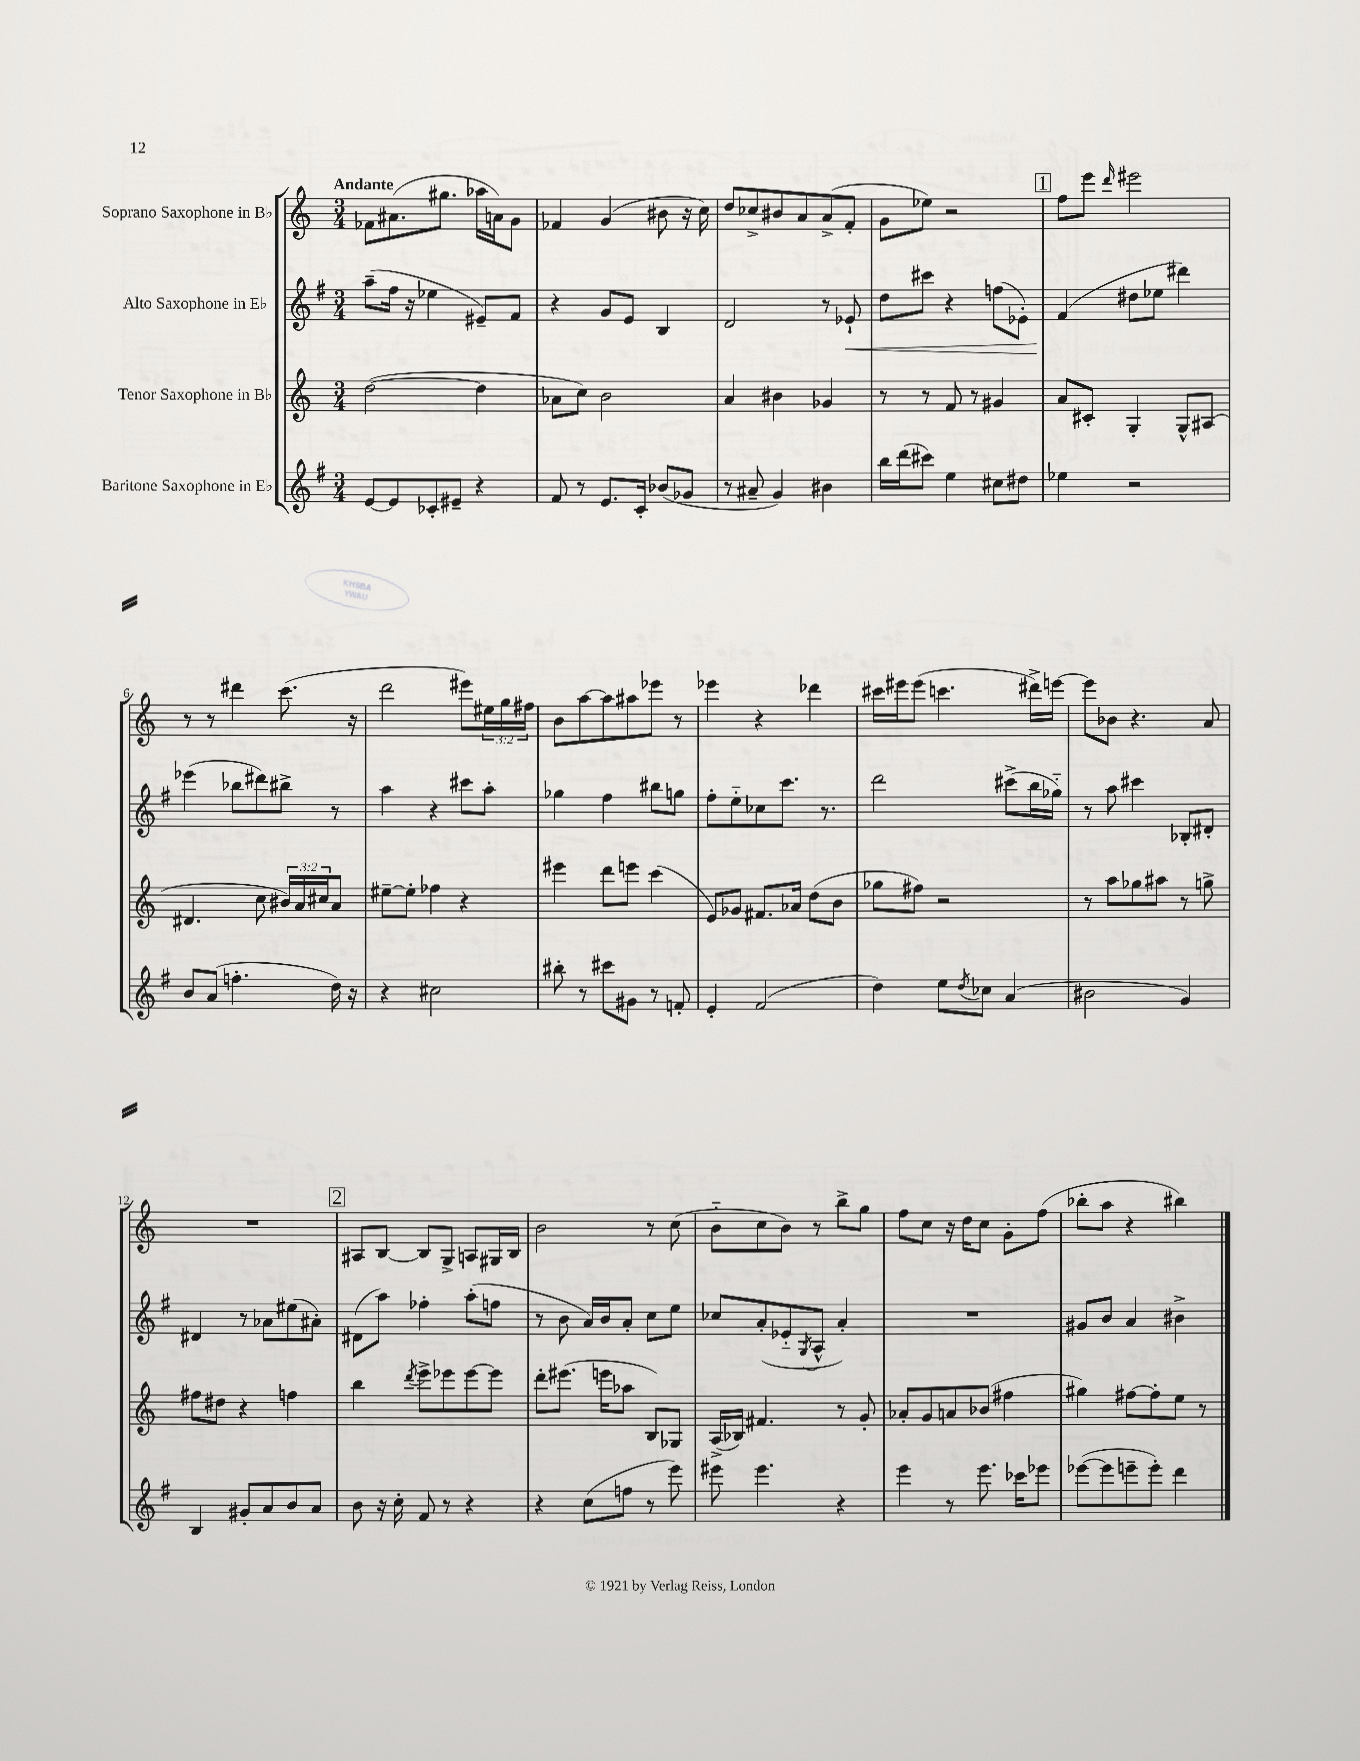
<<
\new StaffGroup <<
\new Staff = "s0" \with { instrumentName = "Soprano Saxophone in Bb" } {
    \clef treble \key c \major \numericTimeSignature \time 3/4 \override Staff.TupletNumber.text = #tuplet-number::calc-fraction-text \tempo "Andante"
    fes'8 ais'8.( gis''8. aes''16 a'16) g'8 |
    fes'4 g'4( bis'8 r16 c''16) |
    d''8 ces''8-> bis'8 a'8 a'8->( f'8-. |
    g'8 ees''8) r2 |
    \mark \markup { \box "1" } f''8 e'''8 \grace { d'''16 } eis'''2 |
    r8 r8 dis'''4 c'''8.( r16 |
    d'''2 eis'''8) \tuplet 3/2 { eis''16 g''16 fis''16 } |
    b'8 a''8~ a''8 ais''8 ees'''8 r8 |
    ees'''4 r4 des'''4 |
    cis'''16 eis'''16 eis'''8( c'''4. dis'''16->) e'''16~ |
    e'''8 bes'8 r4. a'8 |
    R2. |
    \mark \markup { \box "2" } ais8 b8~ b8 g8-> a8 gis16 b16 |
    b'2 r8 c''8( |
    b'8-_ c''8 b'8) r8 b''8-> g''8 |
    f''8 c''8 r16 d''16 c''8 g'8-. f''8( |
    bes''8-. a''8 r4 bis''4) \bar "|." |
}
\new Staff = "s1" \with { instrumentName = "Alto Saxophone in Eb" } {
    \clef treble \key g \major \numericTimeSignature \time 3/4
    a''8--( fis''16 r16 ees''4 eis'8--) fis'8 |
    r4 g'8 e'8 b4 |
    d'2 r8 ees'8-!\< |
    d''8 cis'''8 r4 f''8( ees'8-.) |
    \mark \markup { \box "1" } fis'4\!( dis''8 ees''8 dis'''4) |
    ees'''4( bes''8 dis'''8) bis''8-> r8 |
    a''4 r4 cis'''8 a''8-. |
    ges''4 fis''4 bis''8 g''8 |
    fis''8-. e''8-_ ces''8 c'''8. r8. |
    d'''2 cis'''8->( b''16 ges''16-_) |
    r8 a''8 cis'''4 bes8-. dis'8-. |
    dis'4 r8 aes'8 eis''8( ais'8-.) |
    \mark \markup { \box "2" } dis'8( a''8) fes''4-. a''8-.( f''8 |
    r8 b'8 a'16) b'16 a'8-. c''8 e''8 |
    ces''8 a'8-.( ees'8-_ \acciaccatura { g8 } a8-^ a'4-.) |
    R2. |
    gis'8 b'8 a'4 bis'4-> \bar "|." |
}
\new Staff = "s2" \with { instrumentName = "Tenor Saxophone in Bb" } {
    \clef treble \key c \major \numericTimeSignature \time 3/4 \override Staff.TupletNumber.text = #tuplet-number::calc-fraction-text
    d''2~( d''4 |
    aes'8 c''8) b'2 |
    a'4 bis'4 ges'4 |
    r8 r8 f'8 r8 gis'4 |
    \mark \markup { \box "1" } a'8 cis'8-. g4-. g8-^ ais8( |
    dis'4. c''8 \tuplet 3/2 { bis'16) a'16 cis''16 } a'8 |
    eis''8~-- eis''8-. fes''4 r4 |
    eis'''4 d'''8 e'''8 c'''4( |
    e'8) ges'8 fis'8. aes'16 d''8( b'8 |
    ges''8 fis''8) r2 |
    r8 a''8 ges''8 ais''8 r8 g''8-> |
    fis''8 dis''8 r4 f''4 |
    \mark \markup { \box "2" } b''4 \acciaccatura { d'''8 } e'''8-> ees'''8 ees'''8~ ees'''8 |
    d'''8-. eis'''8.( e'''16 aes''8 b8) ges8 |
    a16->( bes16) fis'4. r8 g'8-. |
    aes'8-. g'8 a'8 bes'8( fis''4 |
    gis''4) fis''8~ fis''8-. e''8 r8 \bar "|." |
}
\new Staff = "s3" \with { instrumentName = "Baritone Saxophone in Eb" } {
    \clef treble \key g \major \numericTimeSignature \time 3/4
    e'8~ e'8 ces'8-. eis'8-- r4 |
    fis'8 r8 e'8. c'16-. bes'8( ges'8 |
    r8 ais'8-- g'4) bis'4 |
    b''16 d'''16( cis'''8) e''4 cis''8 dis''8 |
    \mark \markup { \box "1" } ees''4 r2 |
    b'8 a'8( f''4.-. d''16) r16 |
    r4 cis''2 |
    bis''8-. r8 cis'''8 gis'8 r8 f'8-. |
    e'4-. fis'2( |
    d''4) e''8 \acciaccatura { d''8 } ces''8 a'4( |
    bis'2 g'4) |
    b4 gis'8-. a'8 b'8 a'8 |
    \mark \markup { \box "2" } b'8 r16 c''16-. fis'8 r8 r4 |
    r4 c''8( f''8 r8 e'''8) |
    eis'''8 eis'''4. r4 |
    e'''4 r8 e'''8. ces'''16 ees'''8 |
    ees'''8~( ees'''8 e'''8-- e'''8-.) d'''4 \bar "|." |
}
>>
>>
